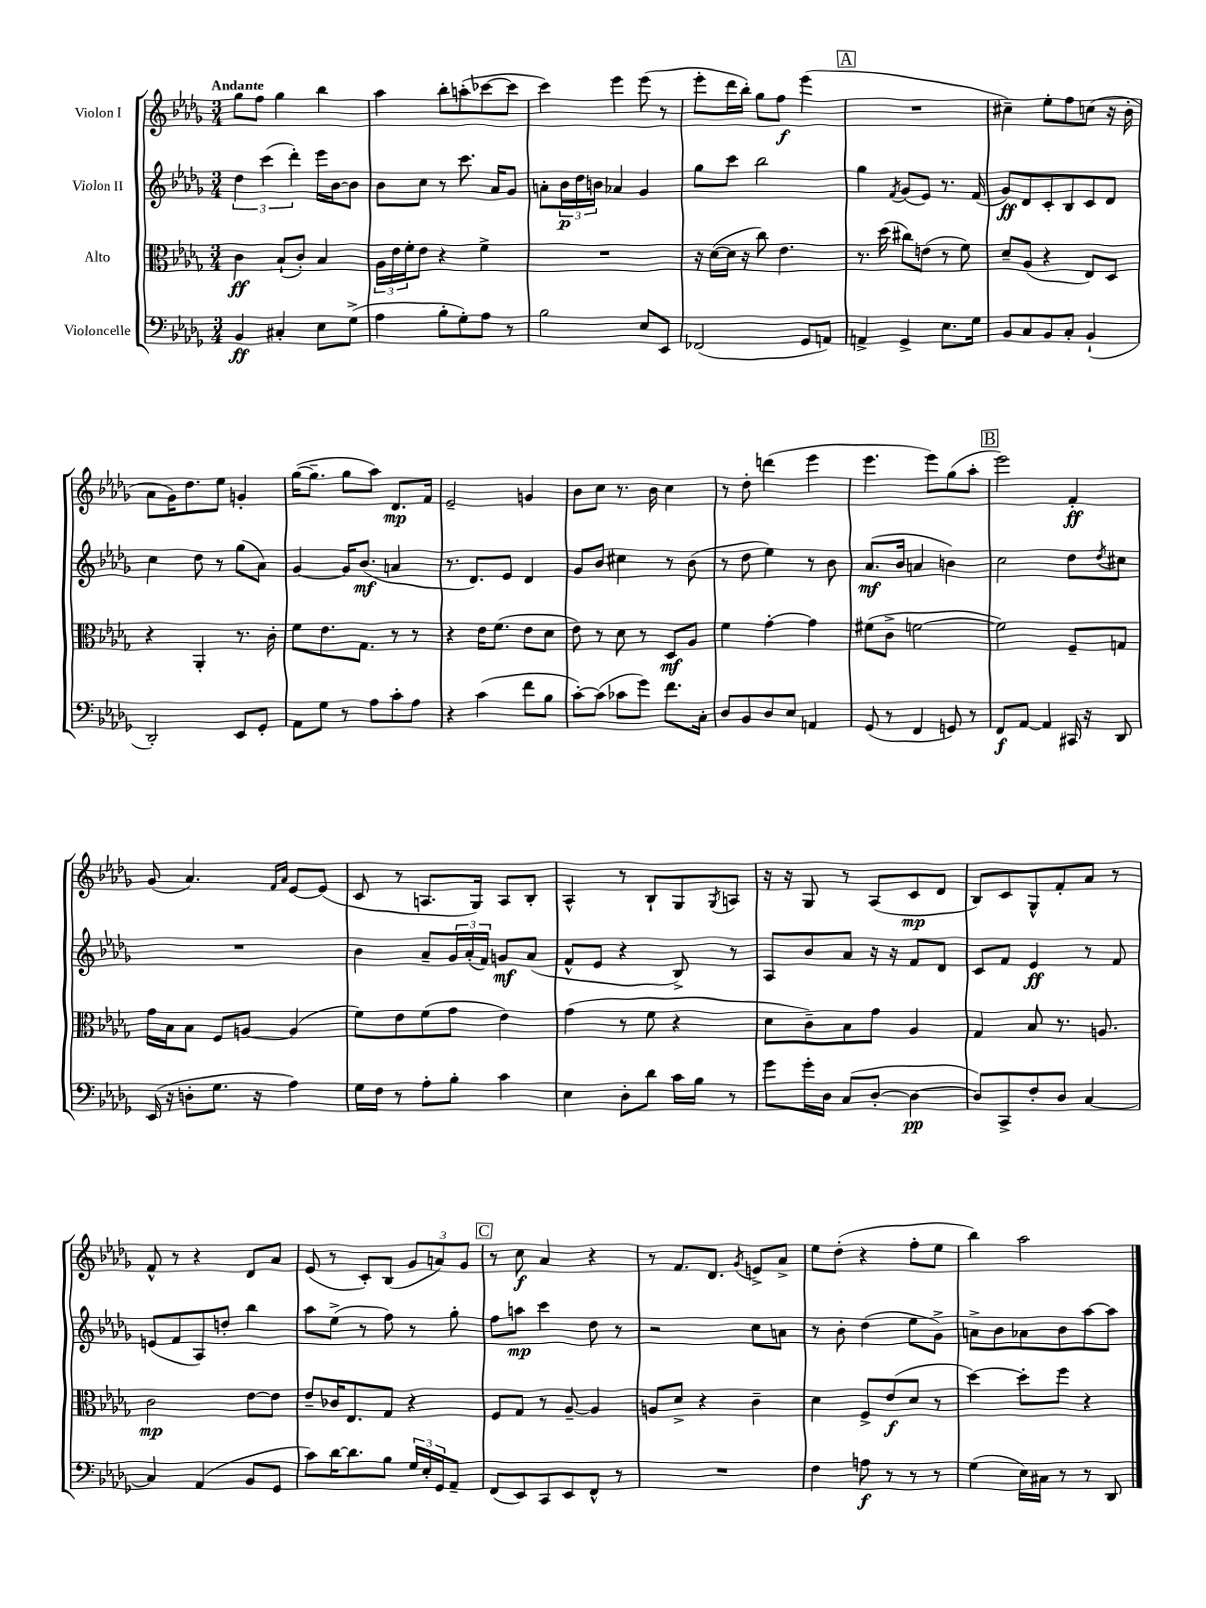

**kern	**kern	**kern	**kern
*staff4	*staff3	*staff2	*staff1
*clefF4	*clefC3	*clefG2	*clefG2
*k[b-e-a-d-g-]	*k[b-e-a-d-g-]	*k[b-e-a-d-g-]	*k[b-e-a-d-g-]
*M3/4	*M3/4	*M3/4	*M3/4
4BB-	4c	6dd-	8gg-
.	.	.	8ff
.	.	(6ccc	.
4C#'	(8B-`	.	4gg-
.	.	6ddd-')	.
.	8c')	.	.
8E-	4B-	16eee-	4bb-
.	.	[16b-	.
(8G-^	.	8b-]	.
=	=	=	=
4A-	24A-	8b-	4aa-
.	24e-	.	.
.	24f'	.	.
.	8e-	8cc	.
8B-'	4r	8r	8bb-'
8G-')	.	8.ccc	(8aa'
8A-	4f^	.	[8ccc-
.	.	16a-	.
8r	.	8g-	8ccc-]
=	=	=	=
2B-	2.r	8a'	4ccc)
.	.	24b-	.
.	.	24dd-	.
.	.	24b	.
.	.	4a-	4eee-
8E-	.	4g-	(8eee-
8EE-	.	.	8r
=	=	=	=
(2FF-	16r	8gg-	8eee-'
.	([16d-	.	.
.	16d-]	8ccc	16ddd-
.	16r	.	16bb-')
.	8cc)	2bb-	8gg-
.	4.e-	.	8ff
8GG-	.	.	(4eee-
8AA)	.	.	.
=	=	=	=
4AA^	8.r	4gg-	2.r
.	(16dd-	.	.
.	.	8qf	.
4GG-^	8cc#)	(8g-	.
.	(8e	8e-)	.
8.E-	8r	8.r	.
.	8f)	.	.
16G-	.	(16f	.
=	=	=	=
8BB-	8d-~	8g-)	4cc#~)
8C	(8A-	8d-	.
8BB-	4r	8c'	8ee-'
8C'	.	8B-	8ff
(4BB-`	8E-)	8c	(8cc
.	8D-	8d-	16r
.	.	.	16b-'
=	=	=	=
2DD-')	4r	4cc	8a-
.	.	.	16g-)
.	.	.	8.dd-
.	4AA-'	8dd-	.
.	.	8r	8ee-
8EE-	8.r	(8gg-	4g'
8GG-'	.	8a-)	.
.	16c'	.	.
=	=	=	=
8AA-	8f	[4g-	([16gg-
.	.	.	8.gg-~]
8G-	8.e-	.	.
8r	.	16g-]	8gg-
.	8.G-	(8.b-	.
8A-	.	.	8aa-)
8c'	8r	4a	8.d-
8A-	8r	.	.
.	.	.	16f
=	=	=	=
4r	4r	8.r	2e-~
.	.	8.d-)	.
(4c	16e-	.	.
.	(8.f	.	.
.	.	8e-	.
8f	8e-	4d-	4g
8B-	8d-	.	.
=	=	=	=
[8c')	8e-)	8g-	8b-
(8c]	8r	8b-	8cc
8c-	8d-	4cc#	8.r
8g-)	8r	.	.
.	.	.	16b-
8.f	8D-	8r	4cc
.	8A-	(8b-	.
16C'	.	.	.
=	=	=	=
8D-	4f	8r	8r
8BB-	.	8dd-	8dd-'
8D-	[4g-'	4ee-)	(4ddd
8E-	.	.	.
4AA	4g-]	8r	4eee-
.	.	8b-	.
=	=	=	=
(8GG-	(8f#	(8.a-	4.eee-
8r	8c^	.	.
.	.	16b-	.
4FF	[2f	4a	.
.	.	.	8eee-)
8GG)	.	4b)	(8gg-
8r	.	.	8aa-'
=	=	=	=
8FF	2f])	2cc	2eee-)
[8AA-	.	.	.
4AA-]	.	.	.
16CC#	8F~	8dd-	4f'
16r	.	.	.
.	.	8qdd-	.
8DD-	8G	8cc#	.
=	=	=	=
(16EE-	16g-	2.r	(8g-
16r	16B-	.	.
8D'	8B-	.	4.a-)
8.G-	8F	.	.
.	[8A	.	.
16r	.	.	.
.	.	.	16qqf
.	.	.	16qqa-
4A-)	(4A]	.	[8e-
.	.	.	(8e-]
=	=	=	=
16G-	8f)	4b-	8c
16F	.	.	.
8r	8e-	.	8r
8A-'	(8f	8a-~	8.A
8B-'	8g-	24g-	.
.	.	(24a-'	.
.	.	.	16G-)
.	.	24f)	.
4c	4e-)	8g	8A
.	.	(8a-	8B-'
=	=	=	=
4E-	(4g-	8f^^	4A-^^
.	.	8e-	.
8D-'	8r	4r	8r
8d-	8f	.	8B-`
16c	4r	8B-^)	8G-
16B-	.	.	.
.	.	.	8qG-
8r	.	8r	8A
=	=	=	=
8g-	8d-	8A-	16r
.	.	.	16r
16g-'	8c~)	8b-	8G-
16D-	.	.	.
(8C	8B-	8a-	8r
[8D-'	8g-	16r	(8A-
.	.	16r	.
4D-_	4A-	8f	8c
.	.	8d-	8d-
=	=	=	=
8D-])	4G-	8c	8B-)
8CC^	.	8f	8c
8F'	8B-	4e-	8G-^^
8D-	8.r	.	8f'
[4C	.	8r	8a-
.	8.A	.	.
.	.	8f	8r
=	=	=	=
4C]	2c	(8e	8f^^
.	.	8f	8r
(4AA-	.	8A-)	4r
.	.	8dd'	.
8BB-	[8e-	4bb-	8d-
8GG-	8e-]	.	8a-
=	=	=	=
8c)	8e-~	8aa-	(8e-
[16d-	16c-	(8ee-^	8r
8.d-]	8.E-	.	.
.	.	8r	8c')
8B-	8G-	8ff)	(8B-
24G-	4r	8r	12g-
24E-'	.	.	.
24GG-	.	.	12a)
8AA-~	.	8gg-'	.
.	.	.	12g-
=	=	=	=
(8FF	8F	8ff	8r
8EE-)	8G-	8aa	8cc
8CC	8r	4ccc	4a-
8EE-	[8A-~	.	.
8FF^^	4A-]	8dd-	4r
8r	.	8r	.
=	=	=	=
2.r	8A	2r	8r
.	8d-^	.	8.f
.	4r	.	.
.	.	.	8.d-
.	.	.	8qg-
.	4c~	8cc	8e^
.	.	8a	8a-^
=	=	=	=
4F	4d-	8r	8ee-
.	.	8b-'	(8dd-'
8A	8F^	(4dd-	4r
8r	(8e-	.	.
8r	8d-	8ee-	8ff'
8r	8r	8g-^)	8ee-
=	=	=	=
(4G-	[4dd-)	8a^	4bb-)
.	.	8b-	.
16E-)	8dd-']	8a-	2aa-
16C#	.	.	.
8r	8ff	8b-	.
8r	4r	[8aa-	.
8DD-	.	8aa-]	.
==	==	==	==
*-	*-	*-	*-
